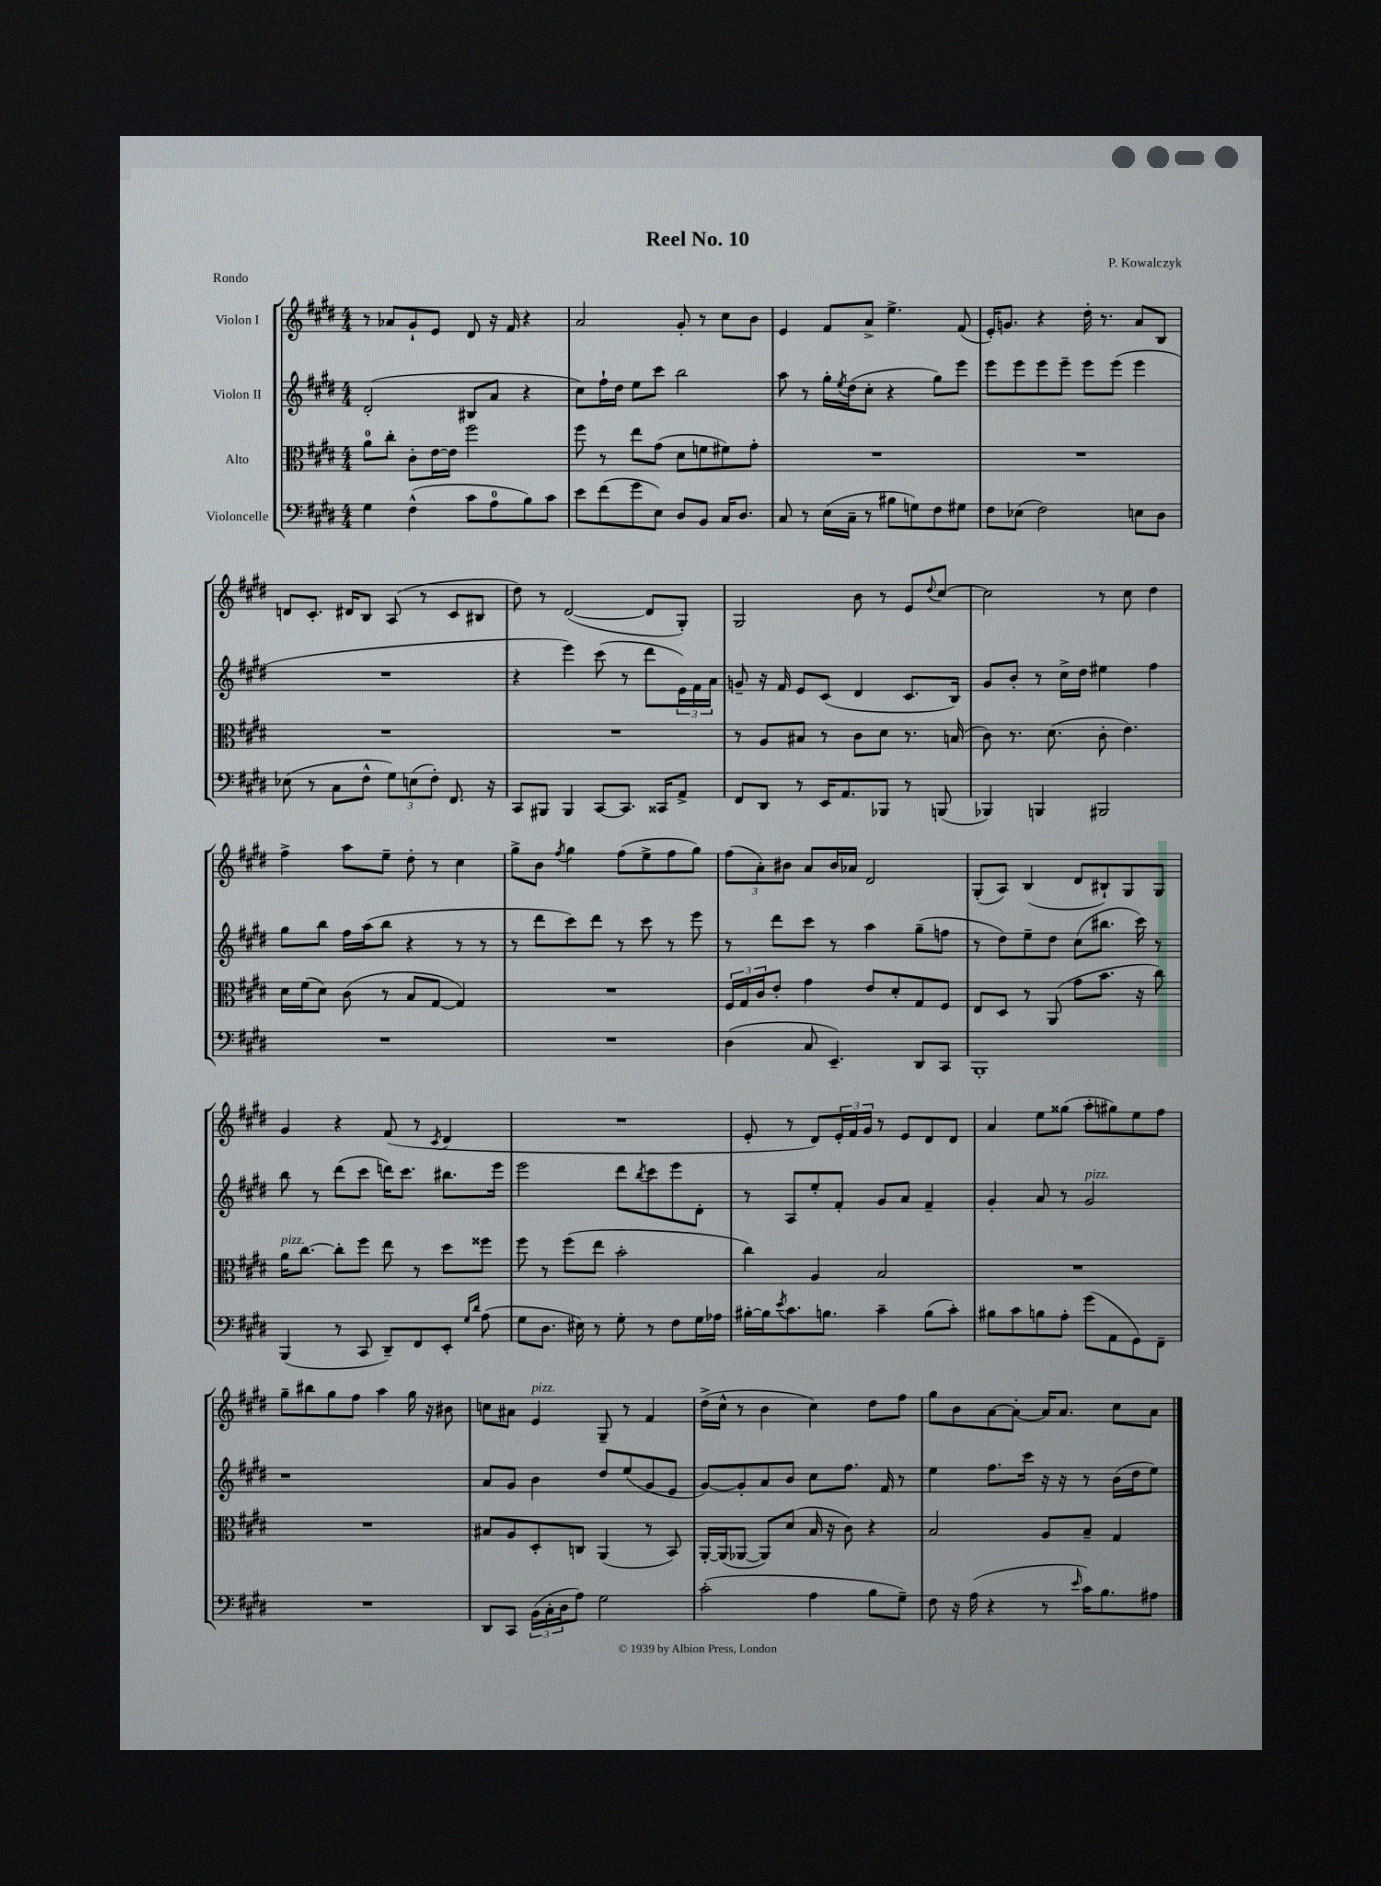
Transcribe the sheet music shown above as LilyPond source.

\header { title = "Reel No. 10" composer = "P. Kowalczyk" piece = "Rondo" }
<<
\new StaffGroup <<
\new Staff = "s0" \with { instrumentName = "Violon I" } {
    \clef treble \key e \major \numericTimeSignature \time 4/4
    r8 aes'8 gis'8-! e'8 dis'8 r16 fis'16 r4 |
    a'2 gis'8-. r8 cis''8 b'8 |
    e'4 fis'8 a'8-> e''4.-> fis'8( |
    e'16-.) g'8. r4 dis''16-. r8. a'8 b8 |
    d'8 cis'8.-. dis'16 b8 a8( r8 cis'8 bis8 |
    dis''8) r8 dis'2~( dis'8 gis8-.) |
    gis2 b'8 r8 e'8 \appoggiatura { dis''8 } cis''8~ |
    cis''2 r8 cis''8 dis''4 |
    fis''4-> a''8 e''8-- dis''8-. r8 cis''4 |
    gis''8-> b'8 \acciaccatura { fis''8 } gis''4 fis''8( e''8-> fis''8 gis''8) |
    \tuplet 3/2 { fis''8( a'8-.) bis'8 } a'8 bis'16 aes'16 dis'2 |
    gis8-.( a8) b4( dis'8 bis8-!) gis8 gis8 |
    gis'4 r4 fis'8( r8 \acciaccatura { cis'8 } dis'4 |
    R1 |
    e'8-. r8 dis'8) \tuplet 3/2 { e'16-. fis'16 gis'16 } r8 e'8 dis'8 dis'8 |
    a'4 e''8 gisis''8( a''8-. gis''8) e''8 fis''8 |
    gis''8-- bis''8 gis''8 fis''8 a''4 gis''16 r16 bis'8 |
    c''8 ais'8 e'4^\markup { \italic "pizz." } gis8-- r8 fis'4 |
    dis''16->( cis''16-^ r8 b'4 cis''4) dis''8 fis''8 |
    gis''8 b'8 a'8~ a'8~-. a'16 a'8. cis''8 a'8 \bar "|." |
}
\new Staff = "s1" \with { instrumentName = "Violon II" } {
    \clef treble \key e \major \numericTimeSignature \time 4/4
    dis'2-.( bis8 a'8 r4 |
    cis''8) fis''16-! dis''16 e''8 cis'''8 b''2 |
    a''8 r8 gis''16-. \acciaccatura { e''8 } dis''16( cis''8-. r4 gis''8) e'''8 |
    e'''8 e'''8 e'''8 e'''8-- e'''8 e'''8( e'''4 |
    R1 |
    r4 e'''4) cis'''8( r8 dis'''8 \tuplet 3/2 { e'16) fis'16 a'16 } |
    g'8-- r16 fis'16 e'8 cis'8( dis'4 cis'8. b16) |
    gis'8 b'8-. r8 cis''16-> dis''16 eis''4 fis''4 |
    gis''8 b''8 fis''16 a''16( b''8 r4 r8 r8 |
    r8 dis'''8 cis'''8) dis'''8 r8 cis'''8 r8 e'''8 |
    r8 dis'''8 cis'''8 r8 a''4 gis''8--( f''8 |
    r8 dis''8) e''8-- dis''8 cis''8( bis''8. cis'''16) r8 |
    b''8 r8 dis'''8( cis'''8 d'''16) cis'''8. bis''8. e'''16 |
    e'''2 dis'''8 \acciaccatura { b''8 } cis'''8 e'''8 dis'8-. |
    r8 a8 e''8-. fis'8-. gis'8 a'8 fis'4-- |
    gis'4-. a'8 r8 gis'2^\markup { \italic "pizz." } |
    r1 |
    a'8 gis'8 b'4 dis''8 e''8( gis'8 e'8 |
    gis'8~) gis'8-. a'8 b'8 cis''8 fis''8. fis'16 r8 |
    e''4 fis''8. cis'''16 r16 r16 r8 b'16( dis''16 e''8) \bar "|." |
}
\new Staff = "s2" \with { instrumentName = "Alto" } {
    \clef alto \key e \major \numericTimeSignature \time 4/4
    a'8-0 cis''8-. cis'8-. e'16~ e'16 fis''2 |
    fis''8 r8 e''8 gis'8( dis'8 f'8 fis'8) gis'8-. |
    R1 |
    R1 |
    R1 |
    R1 |
    r8 a8 bis8 r8 cis'8 dis'8 r8. b16( |
    cis'8) r8. dis'8.( cis'8-. e'4.) |
    dis'16 fis'16( dis'8) cis'8( r8 b8 gis8~ gis4) |
    R1 |
    \tuplet 3/2 { fis16 gis16 cis'16 } e'8-. gis'4 e'8 dis'8-. gis8 fis8 |
    e8 dis8 r8 a,8( gis'8 b'8. r16 cis''8) |
    a'16^\markup { \italic "pizz." } cis''8.~ cis''8-. fis''8 e''8 r8 dis''8 fisis''8 |
    fis''8 r8 fis''8( e''8 b'2-. |
    cis''4) a4 b2 |
    R1 |
    R1 |
    bis8 a8 dis8-. c8 a,4( r8 b,8) |
    a,16~-. a,16( aes,8~ aes,8) dis'8( b16 r16 cis'8) r4 |
    b2 a8 b8-- gis4 \bar "|." |
}
\new Staff = "s3" \with { instrumentName = "Violoncelle" } {
    \clef bass \key e \major \numericTimeSignature \time 4/4
    gis4 fis4-^( cis'8 a8-0 b8) cis'8 |
    e'8 fis'8( gis'8 e8) dis8 b,8 cis16 dis8. |
    cis8 r8 e16( cis16-- r8 bis8 g8) fis8 gis8 |
    fis8 ees8( fis2) e8 dis8 |
    ees8( r8 cis8 fis8-^ \tuplet 3/2 { gis8) e8( fis8-.) } fis,8. r16 |
    cis,8 bis,,8 bis,,4 cis,8~ cis,8. cisis,16 a,8-> |
    fis,8 dis,8 r8 e,16 a,8. bes,,8 r8 b,,8( |
    bes,,4) b,,4 bis,,2 |
    R1 |
    R1 |
    dis4( cis8 e,4.--) dis,8 cis,8 |
    b,,1-. |
    b,,4( r8 cis,8 dis,8--) fis,8 e,8-. \grace { gis16 dis'16 } a8( |
    gis8 dis8. eis16) r8 gis8-. r8 fis8 gis16 aes16 |
    bis16~-. bis16 \acciaccatura { e'8 } cis'8. b8. cis'4-- b8( cis'8-.) |
    bis8 cis'8 b8 a8-. gis'8( a,8 gis,8) fis,8-- |
    R1 |
    dis,8 cis,8 \tuplet 3/2 { b,16( cis16-. dis16 } a8) gis2 |
    cis'2-.( a4 b8 gis8--) |
    fis8 r16 a16( r4 r8 \grace { e'16 } cis'16) b8. ais8 \bar "|." |
}
>>
>>
\layout { \context { \Score \remove "Bar_number_engraver" } }
